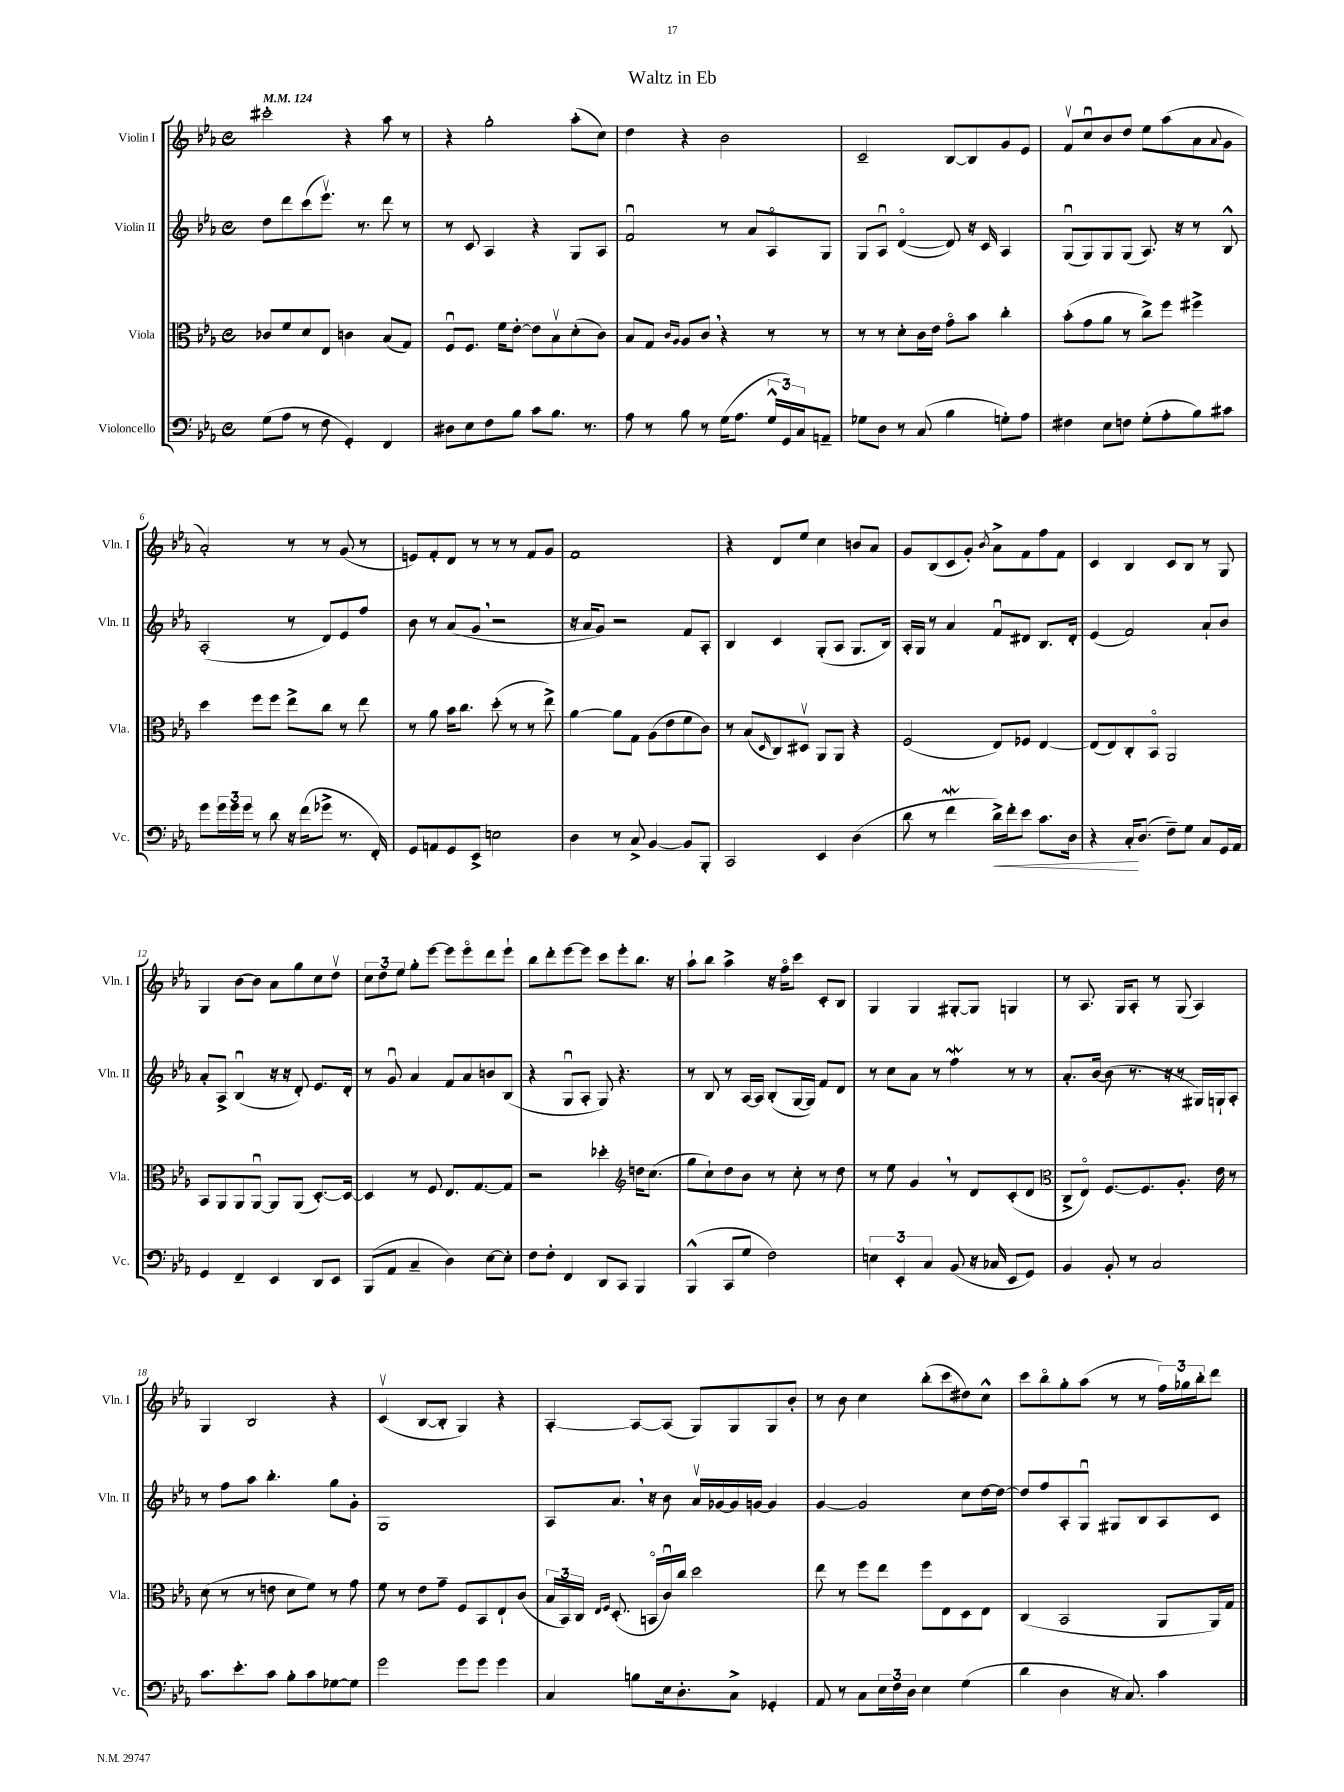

**kern	**dynam	**kern	**kern	**kern
*part4	*part4	*part3	*part2	*part1
*staff4	*staff4	*staff3	*staff2	*staff1
*I"Violoncello	*	*I"Viola	*I"Violin II	*I"Violin I
*I'Vc.	*	*I'Vla.	*I'Vln. II	*I'Vln. I
*clefF4	*	*clefC3	*clefG2	*clefG2
*k[b-e-a-]	*	*k[b-e-a-]	*k[b-e-a-]	*k[b-e-a-]
*M4/4	*	*M4/4	*M4/4	*M4/4
*met(c)	*	*met(c)	*met(c)	*met(c)
*MM124	*	*MM124	*MM124	*MM124
=1	=1	=1	=1	=1
(8G\L	.	8c-X/L	8dd\L	2ccc#X'\
8A-\J	.	8f/	8ddd\	.
8r	.	8d/	(8ccc\	.
8F\	.	8E-/J	8.eee-v\J)	.
4GG'/)	.	4cn\	.	4r
.	.	.	8.r	.
4FF/	.	(8B-/L	8ddd\	8aa-\
.	.	8G/J)	8r	8r
=2	=2	=2	=2	=2
8D#X\L	.	8Fu/L	8r	4r
8E-\	.	8.F/J	8c/	.
8F\	.	.	4A-/	2gg'\
.	.	16f\KL	.	.
8B-\J	.	[8e-'\J	.	.
8c\L	.	8e-\L]	4r	.
8.B-\J	.	8B-v\	.	.
.	.	(8d'\	8G/L	(8aa-'\L
8.r	.	.	.	.
.	.	8c\J)	8A-/J	8cc\J)
=3	=3	=3	=3	=3
8A-\	.	8B-/L	2fu/	4dd\
8r	.	8G/J	.	.
.	.	16qqc/LL	.	.
.	.	16qqA-/JJ	.	.
8B-\	.	8A-/L	.	4r
8r	.	8c,/J	.	.
(16G\KL	.	4r	8r	2b-\
8.A-\J	.	.	.	.
.	.	.	8a-/L	.
24G^^/LL	.	8r	8A-/	.
24GG/)	.	.	.	.
24C/J	.	.	.	.
8AAn~/J	.	8r	8G/J	.
=4	=4	=4	=4	=4
8G-X\L	.	8r	8G/L	2c~/
8D\J	.	8r	8A-u/J	.
8r	.	8d'\L	([4d/	.
(8C/	.	16c\L	.	.
.	.	16e-\JJ	.	.
4B-\	.	8g\L	8d/])	[8B-/L
.	.	8b-\J	16r	8B-/]
.	.	.	16c/	.
8Gn'\L)	.	4cc'\	4A-/	8g/
8A-\J	.	.	.	8e-/J
=5	=5	=5	=5	=5
4F#X\	.	(8b-'\L	(8Gu/L	8fv/L
.	.	8g\	8G/)	8ccu/
8E-\L	.	8a-\J	8G/	8b-/
8Fn\J	.	8r	(8G/J	8dd/J
(8G'\L	.	8cc^\L)	8.A-/)	8ee-\L
8A-'\	.	8ff\J	.	(8aa-\
.	.	.	16r	.
8B-\)	.	4ff#X^\	8r	8a-\
.	.	.	.	8qqa-/
8c#X\J	.	.	8B-^^/	8g\J
!!LO:LB:g=z
=6	=6	=6	=6	=6
8g\L	.	4dd\	(2A-'/	2a-'/)
24g\L	.	.	.	.
24g\	.	.	.	.
24g\JJ	.	.	.	.
8r	.	8ff\L	.	.
8d\	.	8ff\J	.	.
16r	.	8ee-^\L	8r	8r
(16f\KL	.	.	.	.
8g-X^\J	.	8cc\J	8d/L)	8r
8.r	.	8r	8e-/	(8g/
.	.	8ee-\	8ff/J	8r
16FF'/)	.	.	.	.
=7	=7	=7	=7	=7
8GG/L	.	8r	8b-\	8en/L)
8AAn/	.	8a-\	8r	8f'/
8GG/	.	16b-\KL	(8a-/L	8d/J
.	.	8.cc\J	.	.
8EE-^/J	.	.	8g,/J	8r
2En\	.	(8dd'\	2r	8r
.	.	8r	.	8r
.	.	8r	.	8f/L
.	.	8ee-^\)	.	8g/J
=8	=8	=8	=8	=8
4D\	.	[4a-\	16r	1f
.	.	.	16a-/KL	.
.	.	.	8g/J)	.
8r	.	8a-\L]	2r	.
8C^/	.	8G\J	.	.
[4BB-/	.	(8A-\L	.	.
.	.	8e-\	.	.
8BB-/L]	.	8f\	8f/L	.
8BBB-'/J	.	8c\J)	8A-'/J	.
=9	=9	=9	=9	=9
2CC/	.	8r	4B-/	4r
.	.	(8B-/L	.	.
.	.	16qqD/	.	.
.	.	8C/)	4c/	8d/L
.	.	8D#Xv/J	.	8ee-/J
4EE-/	.	8AA-/L	(8G'/L	4cc\
.	.	8AA-/J	8A-/J	.
(4D\	.	4r	8.G/L	8bn/L
.	.	.	.	8a-/J
.	.	.	16B-/Jk)	.
=10	=10	=10	=10	=10
8d\	.	(2F/	16A-'/LL	8g/L
.	.	.	16G/JJ	.
8r	.	.	8r	(8B-/
4fW\	.	.	4a-/	8c/
.	.	.	.	8g'/J)
.	.	.	.	8qb-/
!	!LO:HP:b	!	!	!
16d^\LL)	<	8E-/L)	8fu/L	8a-^\L
16f'\J	.	.	.	.
8e-\J	.	8F-X/J	8d#X/J	8f\
8.c\L	.	[4E-/	8.B-/L	8ff\
.	.	.	.	8f\J
16D\Jk	.	.	16d#'/Jk	.
=11	=11	=11	=11	=11
4r	.	(8E-/L]	(4e-/	4c/
.	.	8E-/)	.	.
16C'/KL	.	8C'/	2f/)	4B-/
(8.D/J	[	.	.	.
.	.	8BB-/J	.	.
8F~\L)	.	2AA-/	.	8c/L
8G\J	.	.	.	8B-/J
8C/L	.	.	8a-`/L	8r
16GG/L	.	.	8b-/J	8G/
16AA-/JJ	.	.	.	.
!!LO:LB:g=z
=12	=12	=12	=12	=12
4GG/	.	8BB-/L	8a-'/L	4G/
.	.	8AA-/	8A-^/J	.
4FF~/	.	8AA-/	(4B-u/	[8b-\L
.	.	[8AA-u/J	.	8b-\J]
4EE-/	.	8AA-/L]	16r	8a-\L
.	.	.	16r	.
.	.	(8AA-/J	8d'/)	8gg\
8DD/L	.	[8.D'/L)	8.e-/L	8cc\
8EE-/J	.	.	.	8ddv\J
.	.	16D/Jk_	16d'/Jk	.
=13	=13	=13	=13	=13
(8BBB-/L	.	4D/]	8r	12cc\L
.	.	.	.	12dd\
8AA-/J	.	.	8gu/	.
.	.	.	.	12ee-\J
4C~/	.	8r	4a-/	8gg'\L
.	.	8F/	.	[8eee-\J
4D\)	.	8.E-/L	8f/L	8eee-\L]
.	.	.	8a-/	8eee-\
.	.	[8.G/	.	.
[8E-\L	.	.	8bn/	8ddd\
8E-'\J]	.	8G/J]	(8B-/J	8eee-`\J
=14	=14	=14	=14	=14
8F\L	.	2r	4r	8bb-\L
8F'\J	.	.	.	8ddd'\
4FF/	.	.	8Gu/L	[8eee-\
.	.	.	8A-'/J	8eee-\J]
8DD/L	.	4dd-X'\	8G/)	8ccc\L
8CC/J	.	.	4.r	8eee-'\
*	*	*clefG2	*	*
4BBB-/	.	16ddn\KL	.	8.bb-\J
.	.	(8.cc\J	.	.
.	.	.	.	16r
=15	=15	=15	=15	=15
(4BBB-^^/	.	8gg\L	8r	8aa-`\L
.	.	8cc`\)	8B-/	8bb-\J
8CC/L	.	8dd\	8r	4aa-^\
8G/J	.	8b-\J	[16A-/LL	.
.	.	.	16A-/JJ]	.
2F\)	.	8r	(8B-'/L	16r
.	.	.	.	16ff\KL
.	.	8cc'\	[16G/L	8ccc\J
.	.	.	16G/JJ])	.
.	.	8r	8f/L	8c'/L
.	.	8dd\	8d/J	8B-/J
=16	=16	=16	=16	=16
6En\	.	8r	8r	4G/
.	.	8ee-\	8cc\L	.
6EE-'/	.	.	.	.
.	.	4g,/	8a-\J	4G/
6C/	.	.	.	.
.	.	.	8r	.
(8BB-/	.	8r	4ffW\	[8G#X'/L
16r	.	8d/L	.	8G#/J]
16C-X/	.	.	.	.
8EE-/L	.	(8c'/	8r	4Gn/
8GG/J)	.	8d/J	8r	.
=17	=17	=17	=17	=17
*	*	*clefC3	*	*
4BB-/	.	8C^/L	8.a-'/L	8r
.	.	8E-/J)	.	8.A-/
.	.	.	[16b-/Jk	.
8BB-'/	.	[8.F/L	(8b-\]	.
.	.	.	.	16G/KL
8r	.	.	8.r	8A-'/J
.	.	8.F/]	.	.
2C/	.	.	.	8r
.	.	.	16r	.
.	.	8.A-'/J	8r	(8G/
.	.	.	16G#X/LL)	4A-/)
.	.	16e-\	16Gn`/J	.
.	.	8r	8A-'/J	.
!!LO:LB:g=z
=18	=18	=18	=18	=18
8.c\L	.	(8d\	8r	4G/
.	.	8r	8ff\L	.
8.e-'\	.	.	.	.
.	.	8r	8aa-\J	2B-/
8c\J	.	8en\	4.bb-'\	.
8B-'\L	.	8d\L	.	.
8c\	.	8f\J)	.	.
[8G-X\	.	8r	8gg\L	4r
8G-\J]	.	8g\	8g'\J	.
=19	=19	=19	=19	=19
2g\	.	8f\	1G	(4cv/
.	.	8r	.	.
.	.	8e-\L	.	[8B-/L
.	.	8g~\J	.	8B-'/J]
8g\L	.	8F/L	.	4G/)
8g\J	.	8BB-/	.	.
4g\	.	8E-`/	.	4r
.	.	(8c/J	.	.
=20	=20	=20	=20	=20
4C/	.	24B-/LL	8A-/L	[4A-'/
.	.	24BB-/)	.	.
.	.	24C/JJ	.	.
.	.	16qqE-/LL	.	.
.	.	16qqF/JJ	.	.
.	.	(8.D'/	8.a-,/J	.
8Bn\L	.	.	.	8A-/L_
.	.	16BBn/LL	16r	.
16E-\k	.	16cu/)	8b-\	(8A-/J]
8.D'\	.	16cc/JJ	.	.
.	.	2dd\	16a-v/LL	8G/L)
.	.	.	[16g-X/	.
8C^\J	.	.	16g-/]	8G/
.	.	.	[16gn/JJ	.
4GG-X'/	.	.	4g/]	8G/
.	.	.	.	8b-'/J
=21	=21	=21	=21	=21
8AA-/	.	8ee-\	[4g/	8r
8r	.	8r	.	8b-\
8C\L	.	8ff\L	2g/]	4cc\
24E-\L	.	8ee-\J	.	.
24F\	.	.	.	.
24D\JJ	.	.	.	.
4E-\	.	8ff\L	.	(8bb-'\L
.	.	8E-\	.	8ccc\
(4G\	.	8D\	8cc\L	8dd#X\)
.	.	8E-\J	[16dd\L	8cc^^\J
.	.	.	16dd\JJ_	.
=22	=22	=22	=22	=22
4d\	.	(4C/	8dd/L]	8ccc\L
.	.	.	8ff/	8bb-\
4D\	.	2BB-/	8A-'/	8gg'\
.	.	.	8Gu/J	(8aa-\J
16r	.	.	8G#X/L	8r
8.C/)	.	.	.	.
.	.	.	8B-/	8r
4c\	.	8AA-/L	8A-/	24ff\LL)
.	.	.	.	24gg-X\
.	.	.	.	24bb-'\J
.	.	16AA-/L)	8c/J	8ddd\J
.	.	16G/JJ	.	.
==	==	==	==	==
*-	*-	*-	*-	*-
